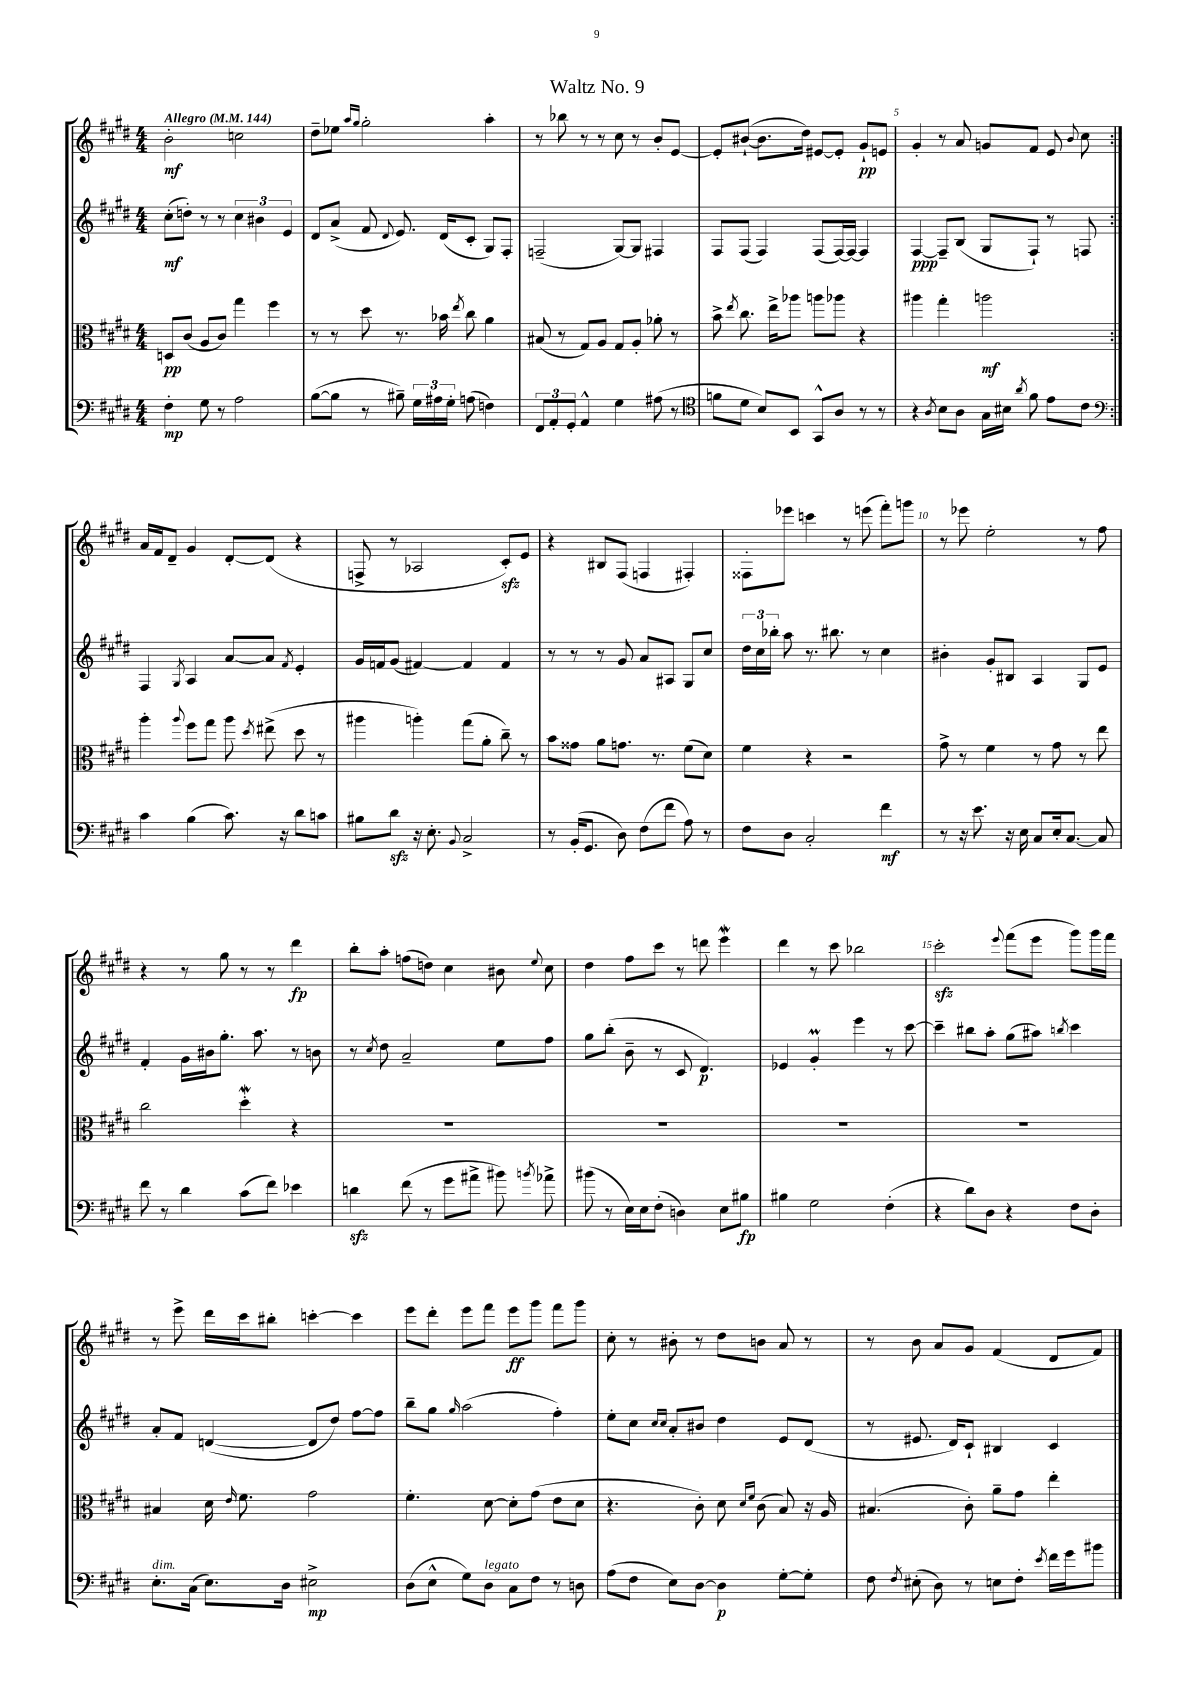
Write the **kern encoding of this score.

**kern	**kern	**kern	**kern
*staff4	*staff3	*staff2	*staff1
*clefF4	*clefC3	*clefG2	*clefG2
*k[f#c#g#d#]	*k[f#c#g#d#]	*k[f#c#g#d#]	*k[f#c#g#d#]
*M4/4	*M4/4	*M4/4	*M4/4
*MM144	*MM144	*MM144	*MM144
4F#'	8D	(8cc#'	2b'
.	(8c#	8dd')	.
8G#	8A	8r	.
8r	8c#)	8r	.
2A	4gg#	6cc#	2cc
.	.	6b#	.
.	4ff#	.	.
.	.	6e	.
=	=	=	=
([8B	8r	8d#	8dd#~
8B]	8r	(8a^	8ee-
.	.	.	16qqaa
.	.	.	16qqgg#
8r	8dd#	8f#	2gg#'
.	.	8qqd#	.
8B#~)	8.r	8.e)	.
24G#	.	.	.
24A#	.	.	.
.	16b-	(16d#	.
24G#'	.	.	.
.	8qee	.	.
(8A	8cc#	8c#'	.
4F)	4a	8G#)	4aa'
.	.	8F#'	.
=	=	=	=
12FF#	(8B#	(2F~	8r
12AA'	.	.	.
.	8r	.	8bb-
12GG#'	.	.	.
4AA^^	8G#)	.	8r
.	8A	.	8r
4G#	8G#	[8G#)	8cc#
.	8A'	8G#]	8r
(8A#	8a-'	4F#	8b'
8r	8r	.	[8e
=	=	=	=
*clefC4	*	*	*
8f	8b^	8F#	8e']
.	8qee	.	.
8d#	8.cc#	(8F#	([8b#`
8B)	.	4F#)	8.b#]
.	16ee^	.	.
8BB	8aa-	.	.
.	.	.	16dd#)
8GG#^^	8aa	(8F#	[8e#
8A	8aa-	[16F#)	8e#']
.	.	16F#_	.
8r	4r	4F#]	8g#`
8r	.	.	8e
=	=	=	=
4r	4aa#	[4F#	4g#'
8qA	.	.	.
8B	4gg#'	8F#~]	8r
8A	.	(8B	8a
16G#	2aa	8G#	8g
16B#	.	.	.
8qa	.	.	.
8f#	.	8F#`)	8f#
8e	.	8r	8e
.	.	.	8qqb
8c#	.	8F	8cc#
=:|!	=:|!	=:|!	=:|!
*clefF4	*	*	*
4c#	4aa'	4F#	16a
.	.	.	16f#
.	.	.	8d#~
.	8qqaa	8qG#	.
(4B	8ff#	4A	4g#
.	8gg#	.	.
8.c#)	8aa	[8a	[8d#'
.	8qdd#	.	.
.	(8ee#^	8a]	(8d#]
16r	.	.	.
.	.	8qf#	.
8d#	8dd#	4e'	4r
8c	8r	.	.
=	=	=	=
8B#	4aa#	16g#	8F^
.	.	16f	.
8d#	.	(8g#	8r
16r	4aa')	[4f#)	2A-
8.E'	.	.	.
8qqBB	.	.	.
2C#^	(8gg#	4f#]	.
.	8a'	.	.
.	8cc#~)	4f#	8c#')
.	8r	.	8e
=	=	=	=
8r	8b	8r	4r
(16BB'	8g##	8r	.
8.GG#	.	.	.
.	8a	8r	8B#
8D#)	8.g	8g#	(8F#
(8F#	.	8a	4F
.	8.r	.	.
8f#	.	8A#	.
8A)	(8f#	8G#	4F#')
8r	8d#)	8cc#	.
=	=	=	=
8F#	4f#	24dd#	8F##'
.	.	24cc#	.
.	.	24bb-'	.
8D#	.	8aa	8eee-
2C#'	4r	8.r	4ccc
.	.	8.bb#	.
.	2r	.	8r
.	.	8r	(8eee
4f#	.	4cc#	8fff#')
.	.	.	8ggg
=	=	=	=
8r	8g#^	4b#'	8r
16r	8r	.	8eee-
8.e	.	.	.
.	4f#	8g#'	2ee'
16r	.	8B#	.
16E	.	.	.
8C#	8r	4A	.
16E'	8g#	.	.
[8.C#	.	.	.
.	8r	8G#	8r
8C#]	8ee	8e	8ff#
=	=	=	=
8f#	2cc#	4f#'	4r
8r	.	.	.
4d#	.	16g#	8r
.	.	16b#	.
.	.	8.gg#'	8gg#
(8c#	4dd#'	.	8r
.	.	8.aa	.
8f#)	.	.	8r
4e-	4r	8r	4ddd#
.	.	8b	.
=	=	=	=
4d	1r	8r	8bb'
.	.	8qcc#	.
.	.	8dd#	8aa'
(8f#	.	2a~	(8ff
8r	.	.	8dd)
8g#	.	.	4cc#
8a#^	.	.	.
8b#)	.	8ee	8b#
8qb	.	.	8qqee
8a-^	.	8ff#	8cc#
=	=	=	=
(8b#	1r	8gg#	4dd#
8r	.	(8bb'	.
16E)	.	8b~	8ff#
16E	.	.	.
(8F#'	.	8r	8ccc#
4D)	.	8c#	8r
.	.	4.d#)	8ddd
8E	.	.	4eee
8B#	.	.	.
=	=	=	=
4B#	1r	4e-	4ddd#
2G#	.	4g#'	8r
.	.	.	8ccc#
.	.	4eee	2bb-
(4F#'	.	8r	.
.	.	[8ccc#	.
=	=	=	=
4r	1r	4ccc#~]	2ccc#'
8d#)	.	8bb#	.
8D#	.	8aa'	.
.	.	.	8qqeee
4r	.	(8gg#	(8fff#
.	.	8aa#)	8eee
.	.	8qbb	.
8F#	.	4ccc#	8ggg#)
8D#'	.	.	16ggg#
.	.	.	16fff#
=	=	=	=
8.E'	4B#	8a'	8r
.	.	8f#	8eee^
(16C#	.	.	.
8.E)	16d#	([4d	16ddd#
.	16qqe	.	.
.	8.f#	.	16ccc#
.	.	.	8bb#'
16D#	.	.	.
2E#^	2g#	8d]	[4ccc'
.	.	8dd#)	.
.	.	[8ff#	4ccc]
.	.	8ff#]	.
=	=	=	=
(8D#	4.f#'	8bb~	8eee
8E^^	.	8gg#	8ddd#'
.	.	16qqgg#	.
8G#)	.	(2aa	8eee
8D#	[8d#	.	8fff#
8C#	8d#']	.	8eee
8F#	(8g#	.	8ggg#
8r	8e	4ff#')	8fff#
8D	8d#	.	8ggg#
=	=	=	=
(8A	4.r	8ee'	8cc#'
8F#	.	8cc#	8r
.	.	16qqcc#	.
.	.	16qqcc#	.
8E)	.	8a'	8b#'
[8D#	8c#')	8b#	8r
4D#]	8d#	4dd#	8dd#
.	16qqd#	.	.
.	16qqf#	.	.
.	(8c#	.	8b
[8G#'	8B)	8e	8a
8G#']	16r	(8d#	8r
.	16A	.	.
=	=	=	=
8F#	(4.B#	8r	8r
8qF#	.	.	.
(8E#'	.	8.e#	8b
8D#)	.	.	8a
.	.	16d#)	.
8r	8c#')	8c#`	8g#
8E	8a~	4B#	(4f#
8F#'	8g#	.	.
8qe	.	.	.
16f#	4ee'	4c#	8d#
16g#	.	.	.
8b#	.	.	8f#)
==	==	==	==
*-	*-	*-	*-
